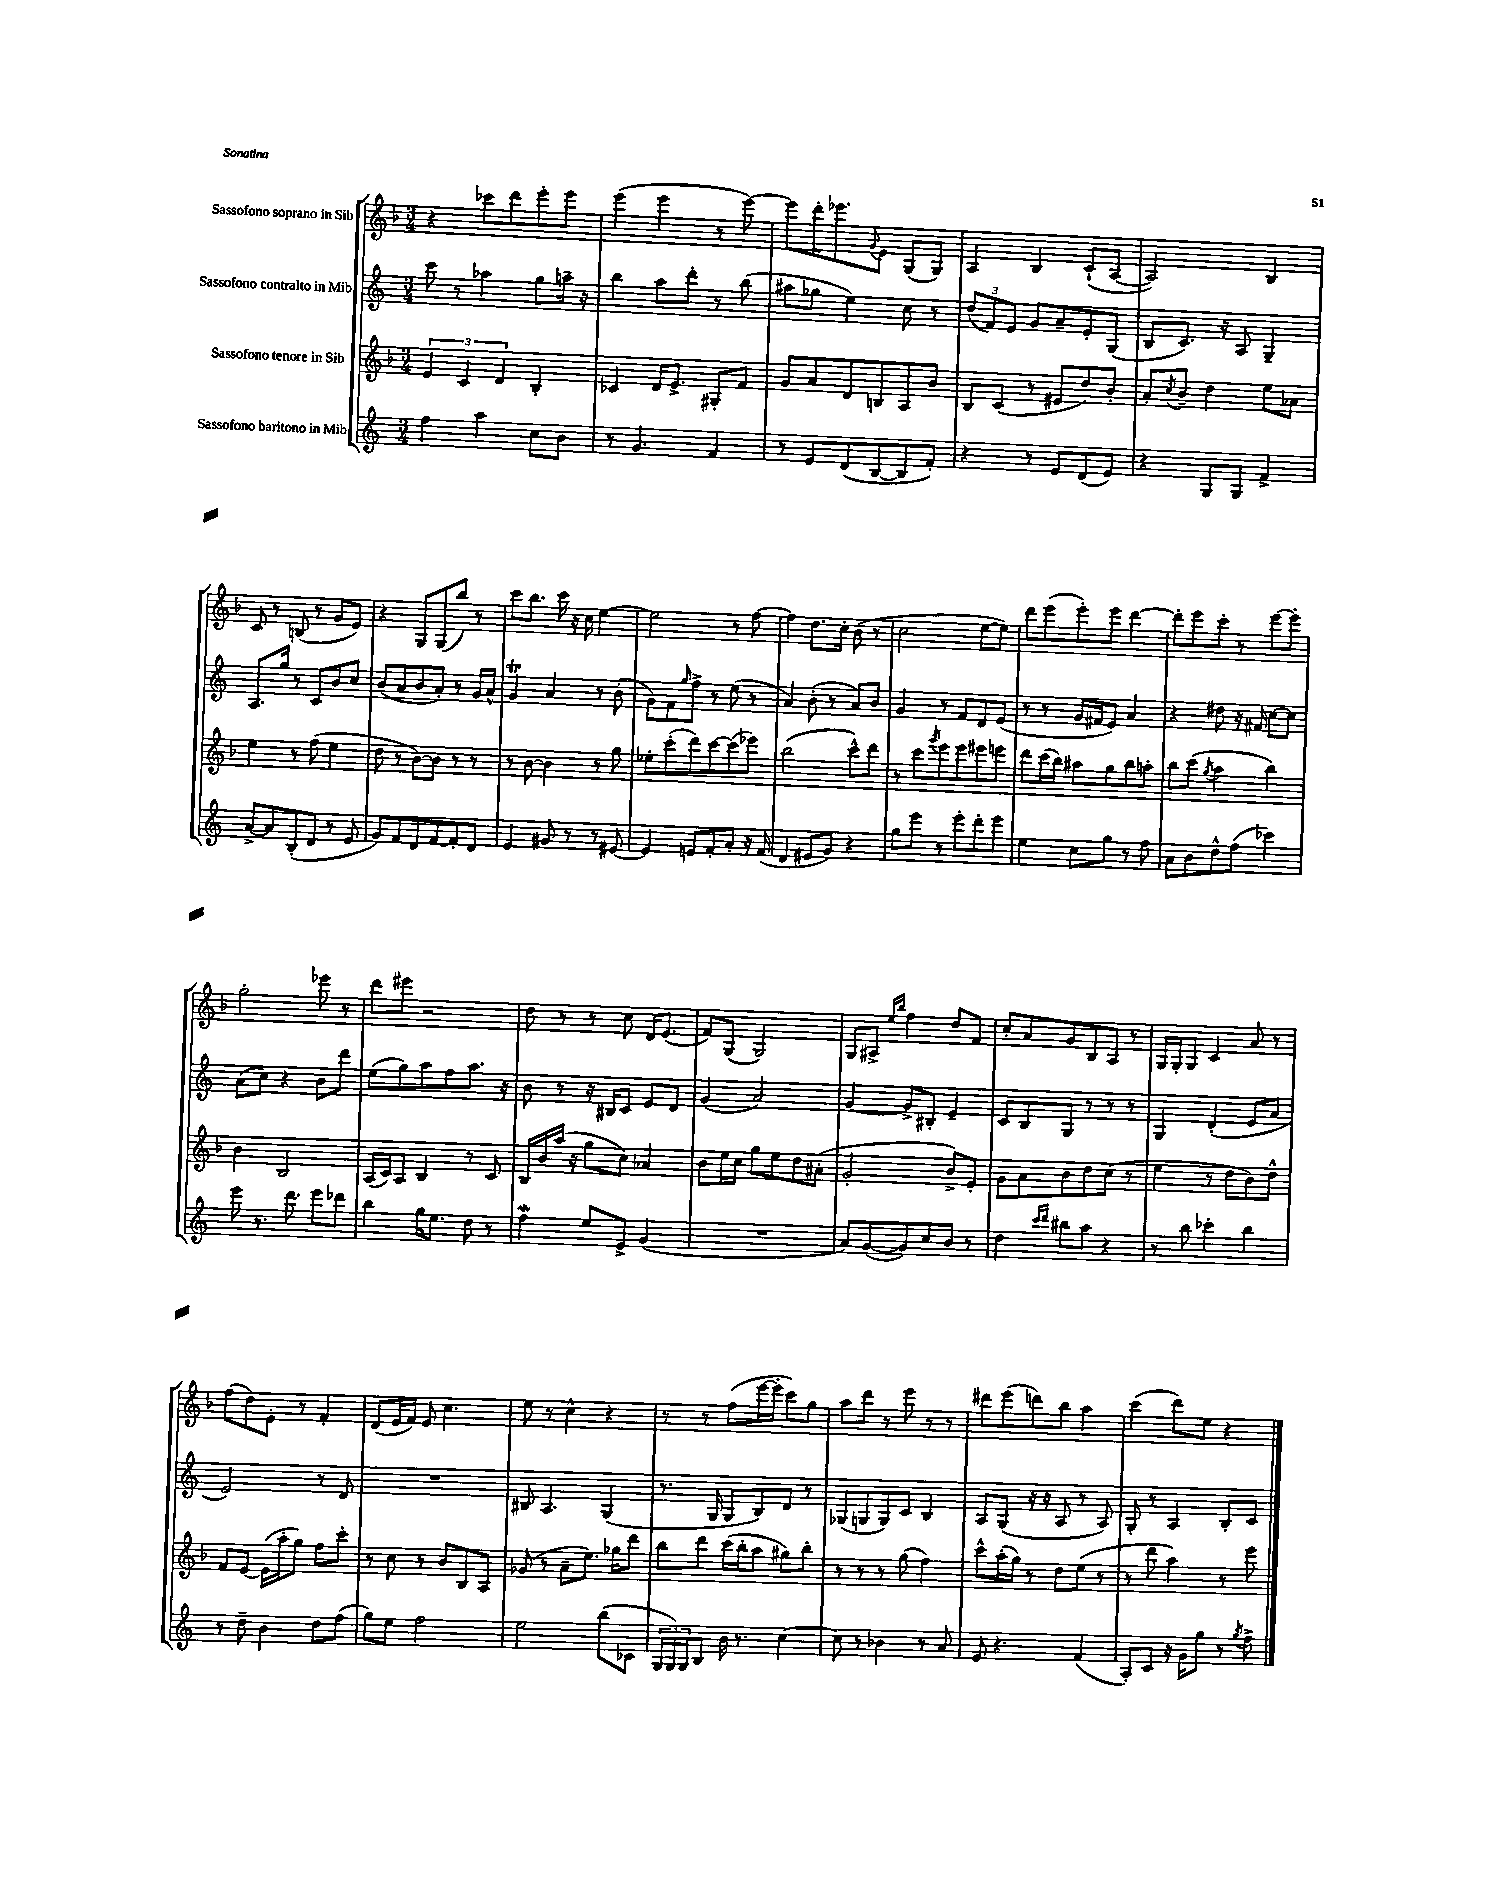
<<
\new StaffGroup <<
\new Staff = "s0" \with { instrumentName = "Sassofono soprano in Sib" } {
    \clef treble \key f \major \numericTimeSignature \time 3/4
    r4 ces'''8 d'''8 e'''8-. e'''8 |
    e'''4( e'''4 r8 e'''8~) |
    e'''8 d'''16-. ees'''8. \appoggiatura { g'8 } e'8 g8( g8) |
    a4 bes4 c'8-!( a8~ |
    a2) bes4 |
    c'8 r8 b8( r8 g'8 e'8) |
    r4 g8 g8( bes''8) r8 |
    c'''8 bes''8. c'''16 r16 c''16 e''4~ |
    e''2 r8 f''8~ |
    f''4 d''8. c''16-. bes'8( r8 |
    c''2 e''8~ e''8) |
    d'''8 e'''8( e'''8-.) e'''8 d'''4~ |
    d'''8-. e'''8 c'''8-. r8 e'''8~ e'''8-. |
    g''2-. ees'''8 r8 |
    d'''8 eis'''8 r2 |
    d''8 r8 r8 c''8 d'16 e'8.( |
    f'8) g8( g2) |
    g8 ais8-> \grace { e''16 bes''16 } f''4 d''8 f'8 |
    c''8-. a'8 g'8 bes8 a8 r8 |
    g16 g16-. g8 c'4 a'8 r8 |
    f''8( d''8) e'8-. r8 f'4-. |
    d'8( e'16 f'16) e'8 c''4. |
    e''8 r8 c''4-^ r4 |
    r8 r8 f''8( e'''16~ e'''16-. c'''8) g''8 |
    a''8 d'''8 r8 e'''8 r8 r8 |
    dis'''8 e'''8( d'''8) bes''8 a''4 |
    c'''4( d'''8) e''8 r4 \bar "|." |
}
\new Staff = "s1" \with { instrumentName = "Sassofono contralto in Mib" } {
    \clef treble \key c \major \numericTimeSignature \time 3/4
    c'''8 r8 aes''4 g''8 a''16-- r16 |
    b''4 a''8 d'''8-. r8 b''8( |
    ais''8 ges''8 e''4) c''8 r8 |
    \tuplet 3/2 { d''8( f'8) e'8 } g'8 a'8-- e'8-. g8( |
    b8 c'8.) r16 a8 g4-- |
    a8. g''16 r8 c'8 b'8 c''8 |
    b'8( a'8 b'8 a'8-.) r8 g'16 a'16-^ |
    g'4\trill a'4 r8 b'8-.( |
    g'8) f'8 \grace { g''16 } f''8-> r8 e''8( r8 |
    a'4) b'8-.( r8 a'8) b'8 |
    g'4 r8 f'8 d'8 e'8( |
    r8 r8 g'16 fis'16 e'8) a'4 |
    r4 dis''8 r16 fis'16 c''8~ c''8 |
    a'8( c''8) r4 b'8 d'''8 |
    e''8( g''8) a''8 f''8 a''8. r16 |
    b'8 r8 r16 bis16 c'8 e'8 d'8 |
    g'4( a'2) |
    g'4~ g'8-> bis8-. e'4-- |
    c'8 b8 g8 r8 r8 r8 |
    g4 d'4-.( e'8 a'8 |
    e'2) r8 d'8 |
    R2. |
    bis8 a4. g4( |
    r8. g16 g8 b8) d'8 r8 |
    ges8( g8 g8) c'8 b4 |
    a8 g8( r16 r16 a8 r8 a8) |
    g8-. r8 a4 b8-. c'8 \bar "|." |
}
\new Staff = "s2" \with { instrumentName = "Sassofono tenore in Sib" } {
    \clef treble \key f \major \numericTimeSignature \time 3/4
    \tuplet 3/2 { e'4 c'4 d'4 } bes4-. |
    ces'4 d'16 e'8.-> gis8-. f'8 |
    g'8 a'8 d'8 b8 a8 bes'8 |
    bes8 c'8( r8 eis'8 d''8) bes'8-. |
    a'8-. \acciaccatura { c''8 } bes'8-- d''4 e''8 aes'8 |
    e''4 r8 f''8( e''4 |
    d''8 r8 bes'8~) bes'8 r8 r8 |
    r8 bes'8~ bes'4 r8 g''8 |
    ees''8-. c'''8-.( d'''8) c'''8~ c'''8( ees'''8) |
    bes''2( c'''8-^) d'''8 |
    r8 c'''8 \acciaccatura { g'''8 } e'''8 e'''8 eis'''8 e'''8 |
    d'''8 c'''16( bes''16) ais''8 g''8 bes''8 a''8-. |
    bes''8 c'''8( \acciaccatura { g''8 } a''4 bes''4) |
    bes'4 bes2 |
    a16( c'16) a8 bes4 r8 c'8 |
    bes16 bes'16 a''16( r16 g''8 c''8) aes'4 |
    bes'8 e''16 c''16 g''8 e''8 d''8 ais'8-.( |
    g'2-. bes'8->) e'8-. |
    g'8 a'8 bes'8 d''8 c''8( r8 |
    e''4 r8 d''8 bes'8) d''8-^ |
    f'8 e'8~ e'16( a''16-. g''8) f''8 c'''8-. |
    r8 c''8 r8 bes'8 bes8 a8 |
    ges'8( r8 a'8-- e''8.) ges''16 d'''8 |
    bes''8 d'''8 c'''16( bes''16-. a''8 gis''8) bes''8-. |
    r8 r8 r8 g''8( f''4) |
    c'''8-^ a''16-.( g''16) r8 d''8 e''8( r8 |
    r8 d'''8 a''4) r8 e'''8 \bar "|." |
}
\new Staff = "s3" \with { instrumentName = "Sassofono baritono in Mib" } {
    \clef treble \key c \major \numericTimeSignature \time 3/4
    f''4 a''4 c''8 b'8 |
    r8 g'4. f'4 |
    r8 e'8 d'8( b8~ b8 f'8-.) |
    r4 r8 e'8 d'8( e'8) |
    r4 g8 g8 f'4-> |
    a'8~-> a'8 b8-.( d'8 r8 e'8 |
    g'8) f'8 d'8 f'8~ f'8-. d'8 |
    e'4 gis'8 r8 r8 eis'8~ |
    eis'4 e'8 f'8-. a'8-. r16 f'16( |
    d'4 eis'8 g'8) r4 |
    g''8 e'''8 r8 e'''8-. d'''8-. e'''8 |
    e''4 c''8 g''8 r8 f''8 |
    a'8 b'8 d''8-^ f''8( ces'''4) |
    e'''8 r8. d'''8. e'''8 des'''8 |
    b''4 g''16 e''8. d''8 r8 |
    f''4\mordent e''8 e'8-> g'4( |
    R2. |
    a'8) g'8~( g'8) c''8 b'8 r8 |
    d''4 \grace { c'''16 d'''16 } bis''8 a''8 r4 |
    r8 b''8 ces'''4-. b''4 |
    r8 d''8-- b'4 d''8 f''8( |
    g''8) e''8 f''2 |
    e''2 b''8( ces'8 |
    \tuplet 3/2 { g16 g16) g16 } b8 b'16 r8. c''4~ |
    c''8 r8 bes'4 r8 a'8 |
    e'8 r4. f'4( |
    a8-.) c'8 r16 g'16 g''8 r8 \acciaccatura { g''8 } f''8-> \bar "|." |
}
>>
>>
\layout { \context { \Score \remove "Bar_number_engraver" } }
